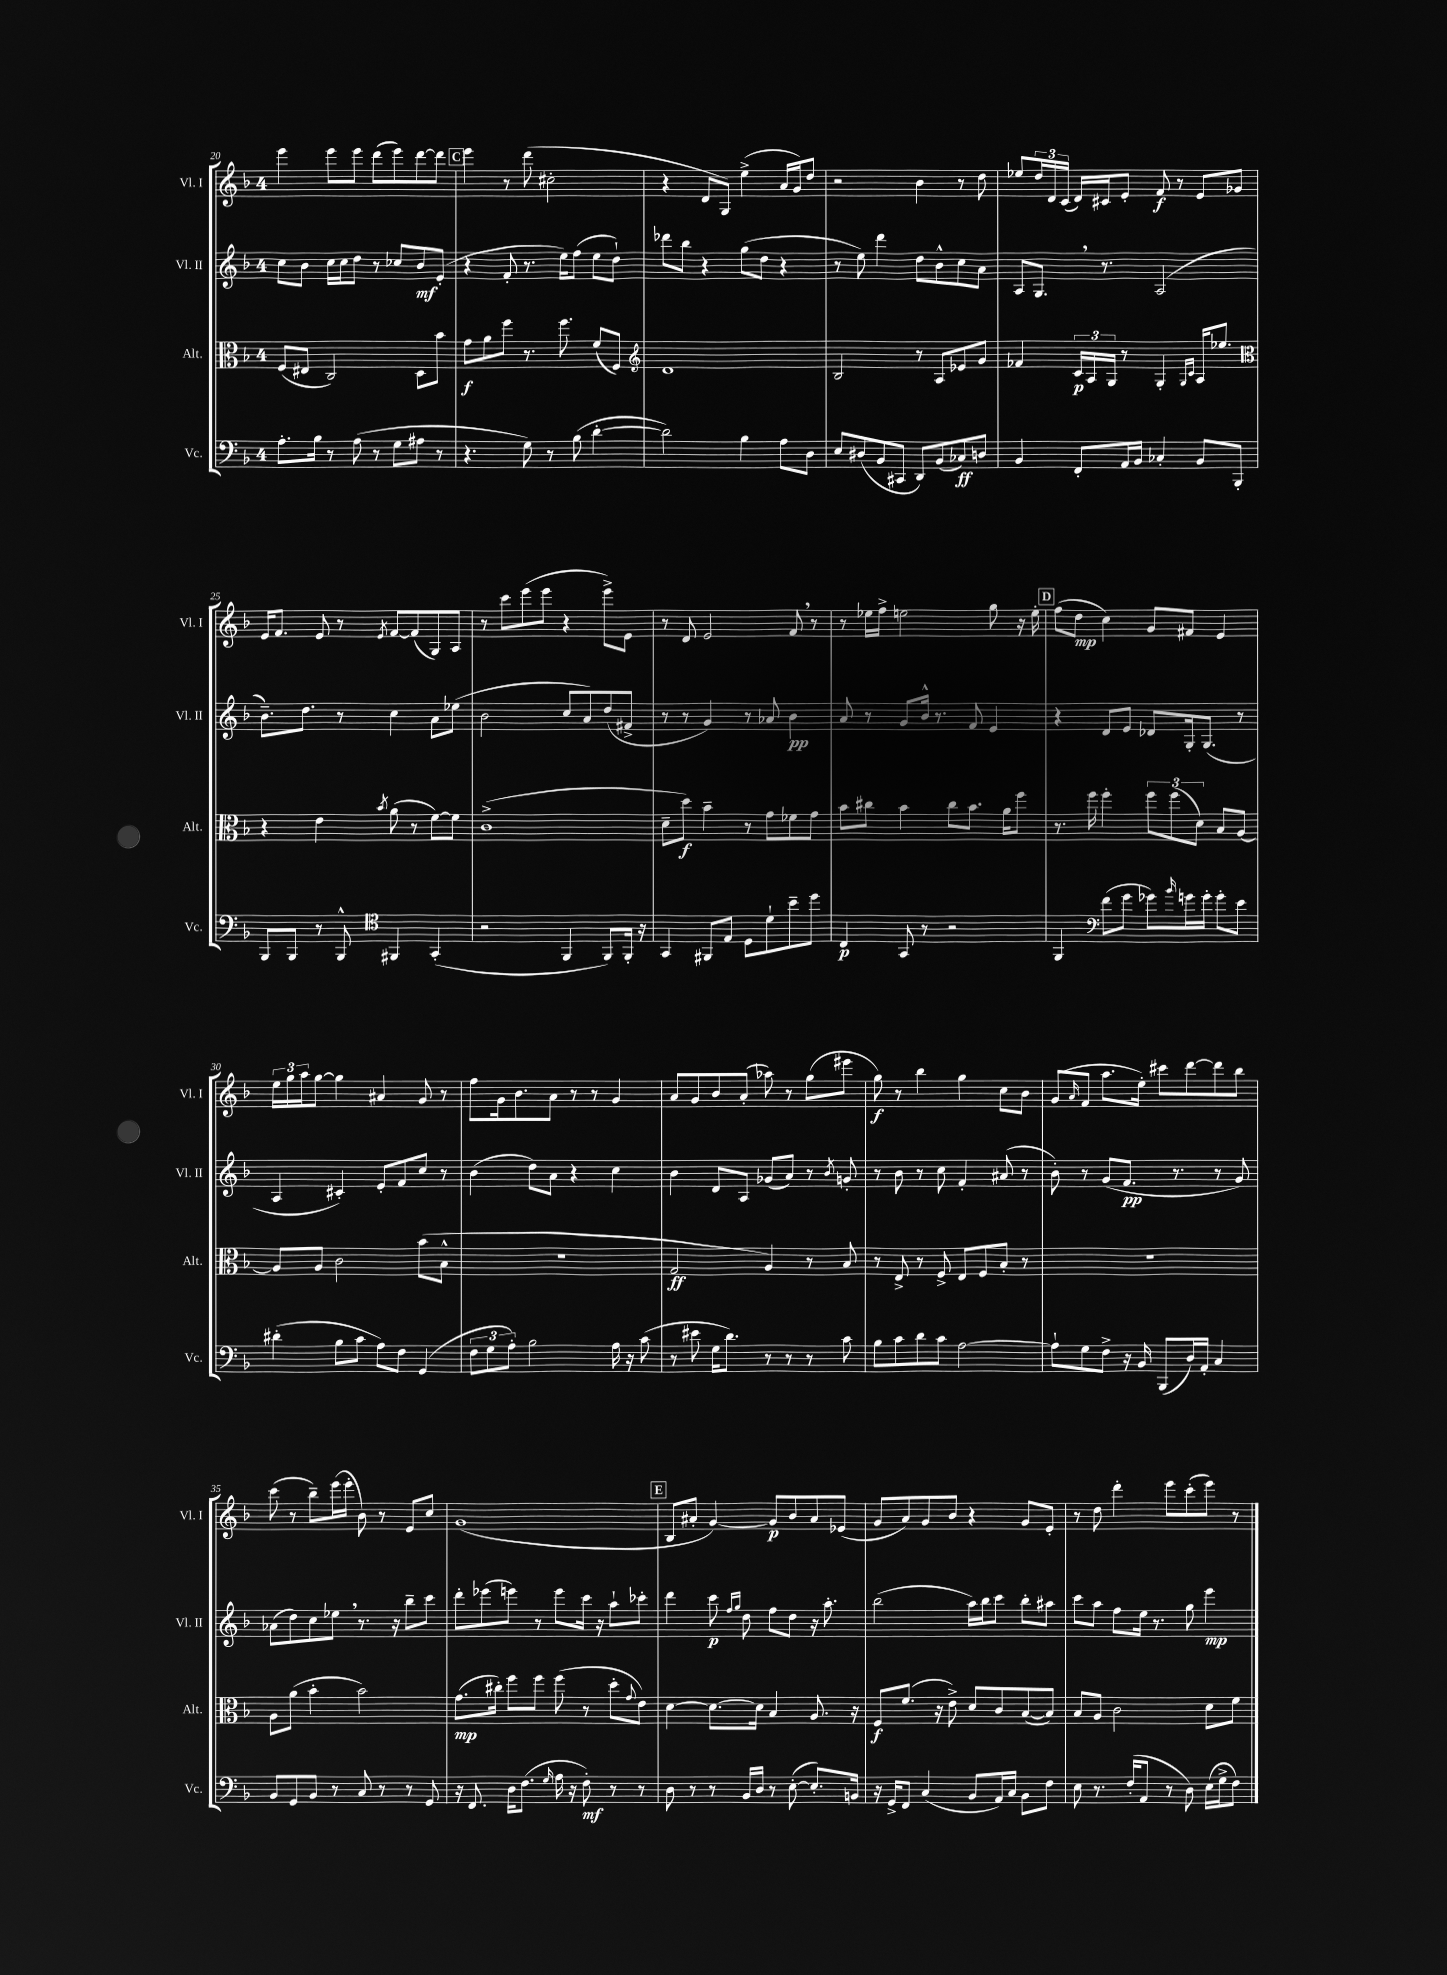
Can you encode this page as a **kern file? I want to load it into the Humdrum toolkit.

**kern	**kern	**kern	**kern
*staff4	*staff3	*staff2	*staff1
*clefF4	*clefC3	*clefG2	*clefG2
*k[b-]	*k[b-]	*k[b-]	*k[b-]
*M4/4	*M4/4	*M4/4	*M4/4
8.A'	(8F	8cc	4eee
.	8E#	8b-	.
16B-	.	.	.
8r	2C)	16cc	8eee
.	.	16cc	.
(8A	.	8dd	8eee
8r	.	8r	(8ddd
8G	.	8cc-	8eee)
8A#	8D	8b-	[8ddd
8r	8b-	(8e'	8ddd]
=	=	=	=
4.r	8g	4r	4eee
.	8a	.	.
.	8ff	8f'	8r
8G)	8.r	8.r	(8ddd
8r	.	.	2cc#'
.	8.ff	16ee)	.
(8B-	.	(8ff	.
[4d'	(8f	8ee	.
.	8F)	8dd`)	.
=	=	=	=
*	*clefG2	*	*
2d])	1d	8ddd-	4r
.	.	8bb-	.
.	.	4r	8d
.	.	.	8G)
4B-	.	(8gg	(4ee^
.	.	8dd	.
8A	.	4r	16a
.	.	.	16g)
8D	.	.	8dd
=	=	=	=
8E	2B-	8r	2r
(8D#	.	8ee)	.
8BB-	.	4ddd	.
8CC#	.	.	.
8DD)	8r	8dd	4b-
(8BB-	8A	8b-^^	.
8C-)	8e-	8cc	8r
8D	8g	8a	8dd
=	=	=	=
4BB-	4f-	8A	8ee-
.	.	8.G	24dd
.	.	.	24d
.	.	.	(24c
8FF'	24c	.	16d)
.	24A	.	.
.	.	8.r	16c#
.	24G	.	.
16AA	8r	.	8e'
16BB-	.	.	.
4C-'	4G'	(2A	8f
.	.	.	8r
.	16qqG	.	.
.	16qqc	.	.
8BB-	16A	.	8e
.	8.ee-	.	.
8BBB-'	.	.	8g-
=	=	=	=
*	*clefC3	*	*
8BBB-	4r	8.b-~)	16e
.	.	.	8.f
8BBB-	.	.	.
.	.	8.dd	.
8r	4e	.	8e
8BBB-^^	.	8r	8r
*clefC4	*	*	*
.	8qb-	.	8qe
4FF#	(8a	4cc	[8f
.	8r	.	(8f]
(4GG'	[8f)	8a	8G)
.	8f]	(8ee-	8A
=	=	=	=
2r	(1c^	2b-	8r
.	.	.	8ccc
.	.	.	(8eee
.	.	.	8eee
4FF	.	8cc	4r
.	.	8a)	.
8FF)	.	(8dd	8eee^)
16FF'	.	8f#^	8e
16r	.	.	.
=	=	=	=
4GG	8d~	8r	8r
.	8dd)	8r	8d
8FF#	4b-~	4g)	2e
8E	.	.	.
8D	8r	8r	.
8d`	8g	8a-	.
8b-~	8f-	4b-	8f
8dd	8g	.	8r
=	=	=	=
4C	8b-	8a	8r
.	8cc#	8r	16ee-
.	.	.	16ff^
8GG	4b-	8g	2ee
8r	.	16b-^^	.
.	.	8.r	.
2r	8cc#	.	.
.	8.b-	8f	.
.	.	4e	8gg
.	16a	.	.
.	8ff	.	16r
.	.	.	16ee'
=	=	=	=
4FF	8.r	4r	(8ff
.	.	.	8dd
.	16ff	.	.
*clefF4	*	*	*
(8f	4ff'	8d	4cc)
8g	.	8e	.
8g-)	12ff	8d-	8g
.	(12ff	.	.
16qqb-	.	.	.
16g	.	16G'	8f#
.	12d)	.	.
16g'	.	(8.G	.
8g'	8B-	.	4e
8e	[8A	8r	.
=	=	=	=
(4d#'	8A]	4A	24ee
.	.	.	24gg
.	.	.	24aa
.	8A	.	[8gg
8B-	2c	4c#')	4gg]
8c	.	.	.
8A)	.	8e'	4a#
8F	.	8f	.
(4GG	(8b-	8cc	8g
.	8B-^^	8r	8r
=	=	=	=
12F	1r	(4b-	8ff
12G	.	.	.
.	.	.	16g
12A')	.	.	.
.	.	.	8.b-
2B-	.	8dd)	.
.	.	8a	8a
.	.	4r	8r
.	.	.	8r
16A	.	4cc	4g
16r	.	.	.
(8c	.	.	.
=	=	=	=
8r	2G	4b-	8a
8e#	.	.	8g
16G	.	8d	8b-
8.d)	.	.	.
.	.	8A	(8a'
8r	4A)	(8g-	8aa-)
8r	.	8a)	8r
8r	8r	8r	(8gg
.	.	8qb-	.
8c	8B-	8g'	8eee#
=	=	=	=
8B-	8r	8r	8gg)
8c	8E^	8b-	8r
8d	8r	8r	4bb-
8c	8F^	8cc	.
[2A	8E	4f'	4gg
.	8F	.	.
.	8B-'	(8a#	8cc
.	8r	8r	8b-
=	=	=	=
8A`]	1r	8b-')	(8g
.	.	.	16qqa
8G	.	8r	8f
8F^	.	(8g	8.aa
16r	.	8.f	.
16BB-	.	.	16ee')
(8BBB-	.	.	8ccc#
.	.	8.r	.
16D)	.	.	[8ddd
16AA'	.	.	.
4C	.	8r	8ddd]
.	.	8g)	8bb-
=	=	=	=
8BB-	8A	(8a-	(8ccc
8GG	(8a	8dd)	8r
8BB-	4b-'	8cc	8bb-~)
8r	.	8ee-	(16eee
.	.	.	16eee'
8C	2b-)	8.r	8b-)
8r	.	.	8r
.	.	16r	.
8r	.	8bb-~	8e
8GG	.	8ccc	8cc
=	=	=	=
16r	(8.g	8ddd'	(1g
8.FF	.	.	.
.	.	(8eee-	.
.	16cc#')	.	.
16D	8ff	8eee)	.
(8.F	.	.	.
.	8ff	8r	.
16qqG	.	.	.
16A	(8ff	8eee	.
16r	.	.	.
8F')	8r	16ccc	.
.	.	16r	.
8r	8dd'	8aa`	.
.	8qqg	.	.
8r	8e)	8ccc-'	.
=	=	=	=
8D	[4d	4ddd	8B-
8r	.	.	8a#'
8r	8.d_	8ccc	[4g)
.	.	16qqff	.
.	.	16qqgg	.
16BB-	.	8dd	.
16D	16d]	.	.
8r	4B-	8ff	8g]
([8E'	.	8dd	8b-
8.E'])	8.A	16r	8a#
.	.	8.aa'	.
.	.	.	(8e-
16BB	16r	.	.
=	=	=	=
16r	8F	(2bb-	8g
16GG^	.	.	.
8FF	(8.f	.	8a)
(4C	.	.	8g
.	16r	.	.
.	8e^)	.	8b-
8BB-	8d	16aa)	4r
.	.	16bb-	.
16AA)	8c	8ccc	.
16C	.	.	.
8BB-	([8B-	8bb-'	8g
8F	8B-])	8aa#	8e'
=	=	=	=
8E	8B-	8ccc	8r
8.r	8A	8aa	8dd
.	2c	8ff	4ddd'
(16F'	.	.	.
8AA	.	16ee	.
.	.	8.r	.
8r	.	.	8eee
8D)	.	8gg	(8ccc'
(16E	8d	4eee	8eee)
16G^	.	.	.
8F)	8f	.	8r
==	==	==	==
*-	*-	*-	*-
